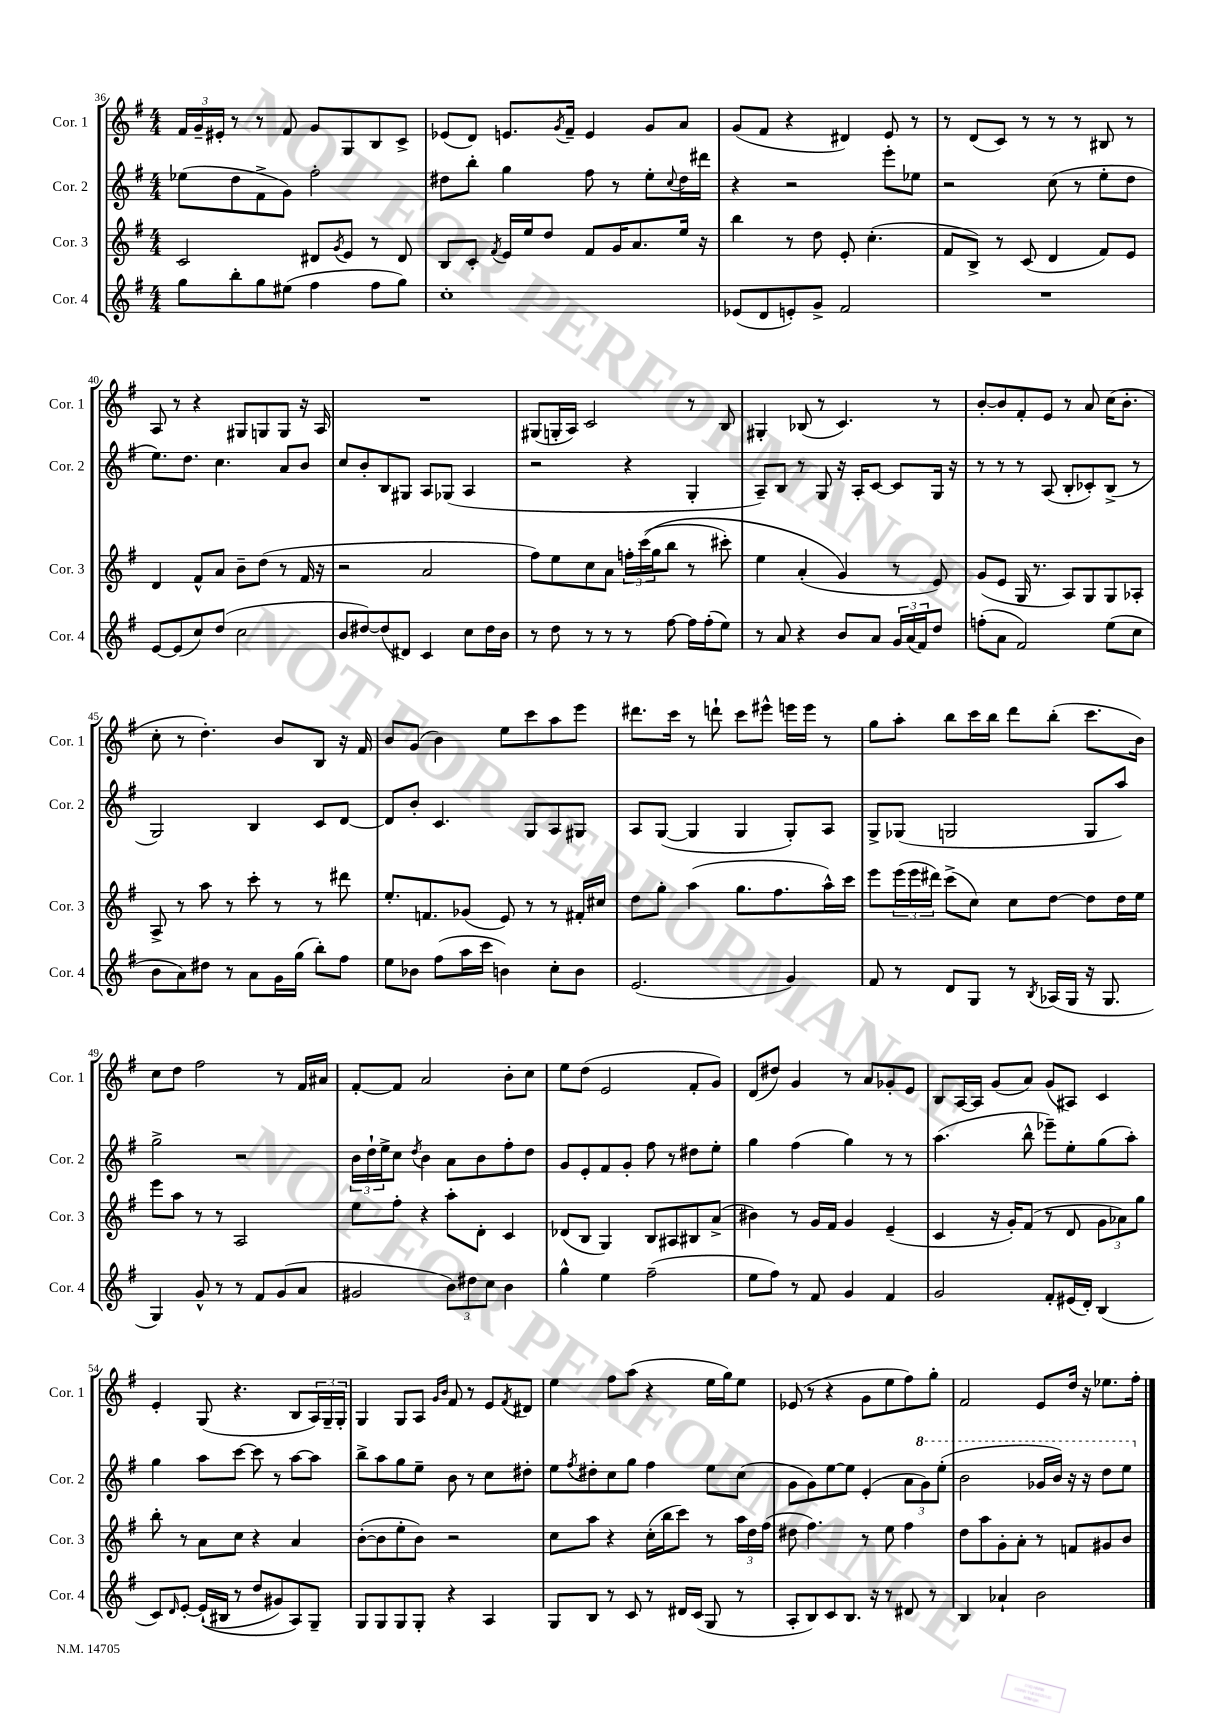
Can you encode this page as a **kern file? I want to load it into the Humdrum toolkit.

**kern	**kern	**kern	**kern
*staff4	*staff3	*staff2	*staff1
*clefG2	*clefG2	*clefG2	*clefG2
*k[f#]	*k[f#]	*k[f#]	*k[f#]
*M4/4	*M4/4	*M4/4	*M4/4
8gg	2c	(8ee-	24f#
.	.	.	24g~
.	.	.	24e#'
8bb'	.	8dd	8r
8gg	.	8f#^	8r
(8ee#	.	8g)	8f#
4ff#	8d#	2ff#'	8g
.	8qg	.	.
.	8e	.	8G
8ff#	8r	.	8B
8gg)	8d#	.	8c^
=	=	=	=
1cc'	8B	8dd#	(8e-
.	8c'	8bb'	8d)
.	8qf#	.	.
.	16e	4gg	8.e
.	16ee	.	.
.	8dd	.	.
.	.	.	8qg
.	.	.	16f#~
.	8f#	8ff#	4e
.	16g	8r	.
.	8.a	.	.
.	.	8ee'	8g
.	.	8qqcc	.
.	16ee	16dd#	8a
.	16r	16ddd#	.
=	=	=	=
(8e-	4bb	4r	(8g
8d	.	.	8f#
8e')	8r	2r	4r
8g^	8dd	.	.
2f#	8e'	.	4d#)
.	(4.cc'	.	.
.	.	8eee'	8e
.	.	8ee-	8r
=	=	=	=
1r	8f#	2r	8r
.	8B^)	.	(8d
.	8r	.	8c)
.	(8c	.	8r
.	4d	(8cc	8r
.	.	8r	8r
.	8f#)	8ee'	8B#
.	8e	8dd	8r
=	=	=	=
[8e	4d	8.ee)	8A
(8e]	.	.	8r
.	.	8.dd	.
8cc)	8f#^^	.	4r
(8dd	8a	4.cc	.
2cc	8b~	.	8G#
.	(8dd	.	8G
.	8r	8a	8G
.	16f#	8b	16r
.	16r	.	16A
=	=	=	=
8b	2r	8cc	1r
[8dd#)	.	8b'	.
(8dd#]	.	8B	.
8d#)	.	8G#	.
4c	2a	8A	.
.	.	(8G-	.
8cc	.	4A	.
16dd#	.	.	.
16b	.	.	.
=	=	=	=
8r	8ff#)	2r	(8G#
8dd	8ee	.	16G'
.	.	.	16A)
8r	8cc	.	2c
8r	8a	.	.
8r	24ff'	4r	.
.	&((24ccc	.	.
.	24gg	.	.
[8ff#	8bb	.	.
16ff#]	8r	4G'	8r
(16ff#'	.	.	.
8ee)	8ccc#')	.	8B
=	=	=	=
8r	4ee	8A~)	4G#'
8a	.	8B	.
4r	(4a'	8r	(8B-
.	.	8G	8r
8b	4g&)	16r	4.c)
.	.	16A'	.
8a	.	[8c	.
24g	8r	8c]	.
(24a	.	.	.
24f#)	.	.	.
8dd	8e)	16G	8r
.	.	16r	.
=	=	=	=
(8ff'	(8g	8r	[8b'
8a	8e	8r	8b]
2f#)	16G	8r	8f#'
.	8.r	.	.
.	.	(8A	8e
.	8A)	8B'	8r
.	8G	8c-')	8a
(8ee	8G	(8B^	(16cc
.	.	.	8.b'
8cc	8A-'	8r	.
=	=	=	=
8b	8A^	2G)	8cc'
8a)	8r	.	8r
8dd#	8aa	.	4.dd')
8r	8r	.	.
8a	8ccc'	4B	.
16g	8r	.	8b
(16gg	.	.	.
8bb')	8r	8c	8B
8ff#	8ddd#	[8d	16r
.	.	.	16f#
=	=	=	=
8ee	8.ee'	8d]	8b
8b-	.	8b'	(8g
.	8.f	.	.
(8ff#	.	4.c	4b)
16aa	(8g-	.	.
16ccc	.	.	.
4b)	8e)	.	8ee
.	8r	8G	8ccc
8cc'	8r	8A	8aa
8b	16f#'	8G#	8eee
.	16cc#	.	.
=	=	=	=
(2.e	8dd	8A	8.ddd#
.	8gg'	([8G	.
.	.	.	16ccc
.	(4aa	4G]	8r
.	.	.	8ddd`
.	8.gg	4G	8ccc
.	.	.	8eee#^^
.	8.ff#	.	.
4g)	.	8G')	16eee
.	.	.	16eee
.	16aa^^)	8A	8r
.	16ccc	.	.
=	=	=	=
8f#	8eee	8G^	8gg
8r	(24eee	(8G-	8aa'
.	24eee	.	.
.	24ddd#)	.	.
8d	(8ccc^	2G	8bb
8G	8cc)	.	16ccc
.	.	.	16bb
8r	8cc	.	8ddd
8qB	.	.	.
(16A-	[8dd	.	(8bb'
16G	.	.	.
16r	8dd]	8G	8.ccc
8.G	.	.	.
.	16dd	8aa)	.
.	16ee	.	16b)
=	=	=	=
4G)	8eee	2gg^	8cc
.	8aa	.	8dd
8g^^	8r	.	2ff#
8r	8r	.	.
8r	2A	2r	.
8f#	.	.	.
(8g	.	.	8r
8a	.	.	16f#
.	.	.	16a#
=	=	=	=
2g#	8ee	24b	[8f#'
.	.	24dd`	.
.	.	24ee^	.
.	8ff#'	8cc	8f#]
.	.	8qdd	.
.	4r	4b	2a
12b)	8aa'	8a	.
12dd#	.	.	.
.	8d'	8b	.
12cc	.	.	.
4b	4c	8ff#'	8b'
.	.	8dd	8cc
=	=	=	=
4gg^^	(8d-	8g	8ee
.	8B	8e'	(8dd
4ee	4G)	8f#	2e
.	.	8g'	.
(2ff#~	8B	8ff#	.
.	8A#	8r	.
.	8B#	8dd#	8f#'
.	(8a^	8ee'	8g)
=	=	=	=
8ee	4b#)	4gg	(8d
8ff#)	.	.	8dd#)
8r	8r	(4ff#	4g
8f#	16g	.	.
.	16f#	.	.
4g	4g	4gg)	8r
.	.	.	8a
4f#	(4e~	8r	8g-'
.	.	8r	8e
=	=	=	=
2g	4c	(4.aa	8B
.	.	.	[16A
.	.	.	16A]
.	16r	.	(8g
.	16g')	.	.
.	(8f#	8bb^^	8a)
8f#'	8r	8eee-~)	(8g
(16e#	8d	8ee'	8A#)
16d')	.	.	.
(4B	12g	(8gg	4c
.	12a-)	.	.
.	.	8aa')	.
.	12gg	.	.
=	=	=	=
8c)	8bb'	4gg	4e'
16qqd	.	.	.
[8e'	8r	.	.
&((16e`]	8a	8aa	(8G
16B#	.	.	.
8r	8cc	[8ccc	4.r
8dd	4r	8ccc]	.
8g#)	.	8r	.
8A&)	4a	[8aa	8B
8G~	.	8aa]	24A)
.	.	.	24G~
.	.	.	24G'
=	=	=	=
8G	([8b'	8bb^	4G
8G	8b]	8aa	.
8G	8ee'	8gg	8G
8G'	8b)	8ee~	8A
.	.	.	16qqg
.	.	.	16qqb
4r	2r	8b	8f#
.	.	8r	8r
4A	.	8cc	8e
.	.	.	8qf#
.	.	8dd#'	8d#
=	=	=	=
8G	8cc	8ee	4ee
.	.	8qff#	.
8B	8aa	8dd#'	.
8r	4r	8cc	8ff#
8c	.	8gg	(8aa
8r	(16cc'	4ff#	4r
.	16bb	.	.
16d#	8ccc)	.	.
(16c	.	.	.
8G	8r	8ee	16ee
.	.	.	16gg)
8r	24aa	(8cc	8ee
.	24dd	.	.
.	(24ff#	.	.
=	=	=	=
8A'	8dd#	8g	(8e-
8B)	4.ff#)	8g)	8r
8c	.	[8ee	4r
8.B	.	8ee]	.
.	8r	(4e'	8g
16r	.	.	.
8r	8ee	.	8ee
8d#	4ff#	12a	8ff#)
.	.	12gg)	.
8r	.	.	8gg'
.	.	(12eee'	.
=	=	=	=
4B	8dd	2bb	2f#
.	8aa	.	.
4a-`	8g'	.	.
.	8a'	.	.
2b	8r	16gg-	8e
.	.	16bb)	.
.	8f	16r	16dd
.	.	16r	16r
.	8g#	8ddd	8.ee-
.	8b	8eee	.
.	.	.	16ff#'
==	==	==	==
*-	*-	*-	*-
